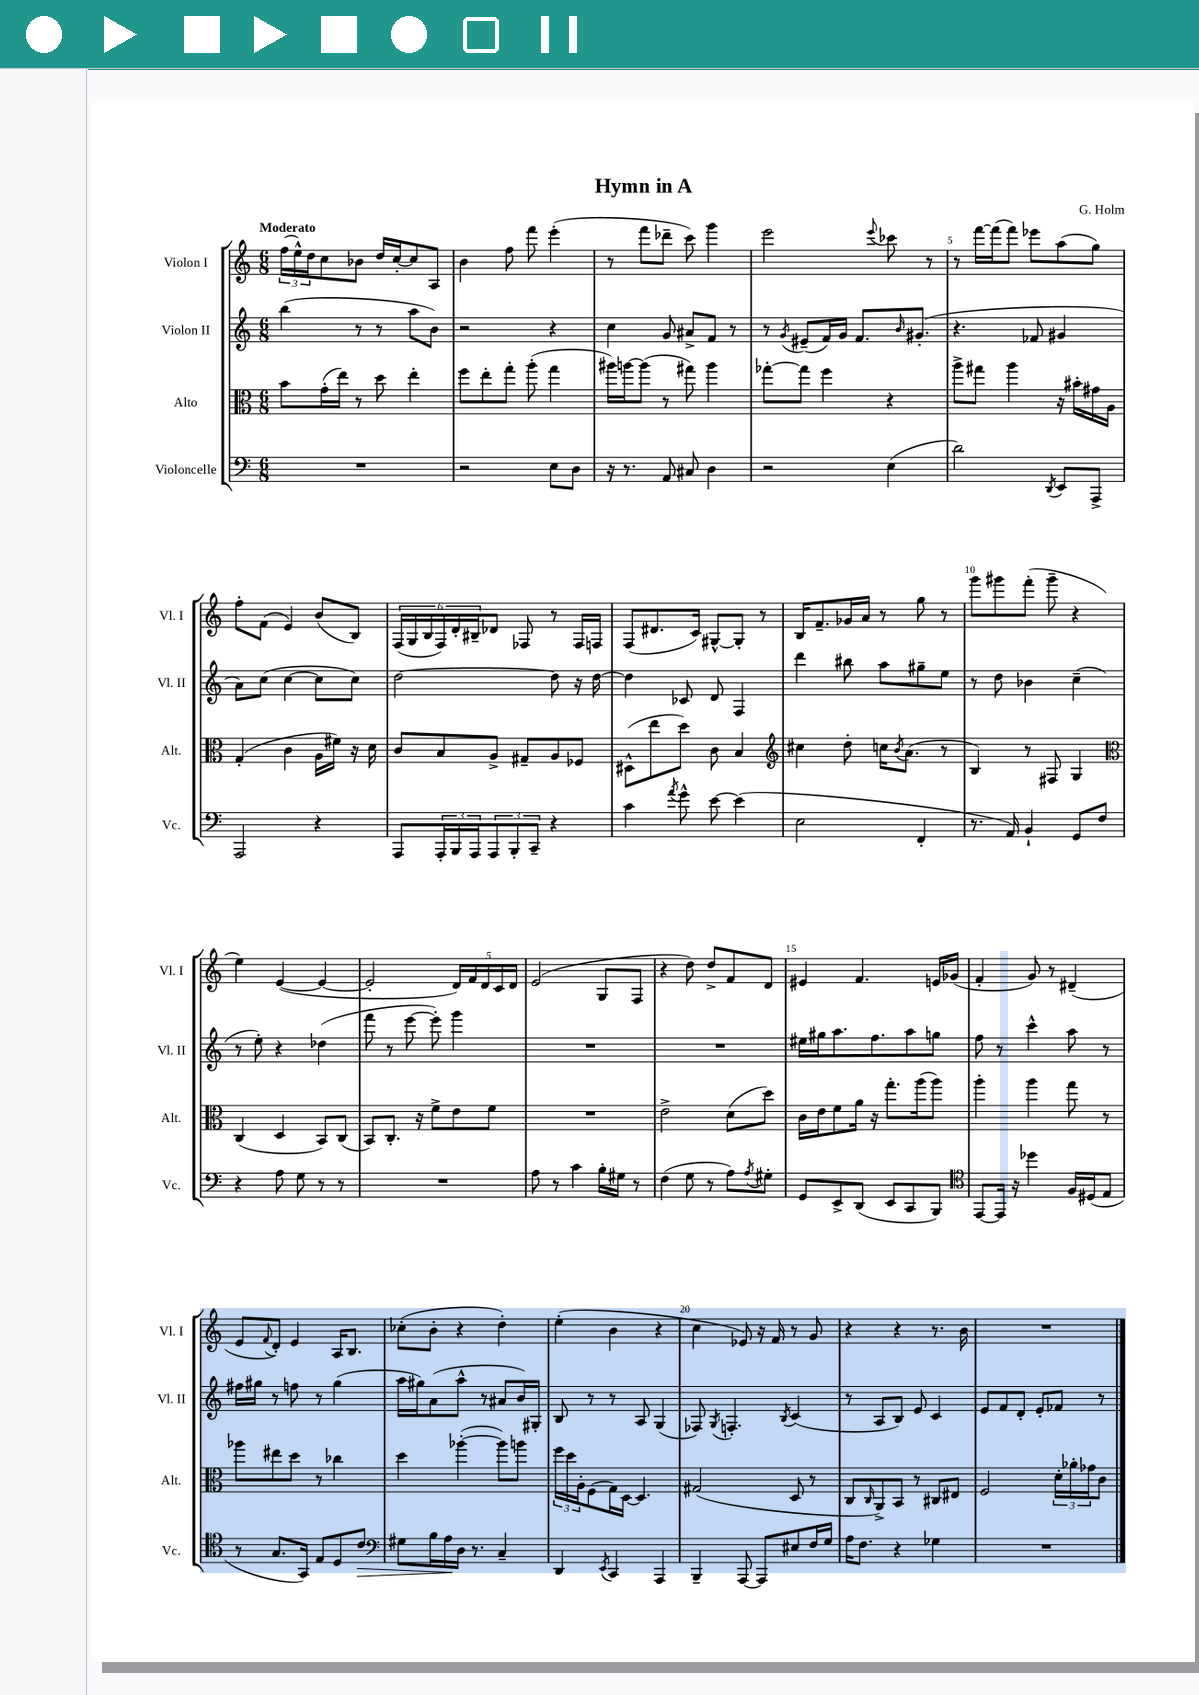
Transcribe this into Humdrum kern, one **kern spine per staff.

**kern	**kern	**kern	**kern
*staff4	*staff3	*staff2	*staff1
*clefF4	*clefC3	*clefG2	*clefG2
*k[]	*k[]	*k[]	*k[]
*M6/8	*M6/8	*M6/8	*M6/8
2.r	8b\L	(4bb\	(24ff\LL
.	.	.	24ee^^\)
.	.	.	24dd\J
.	(16g'\L	.	8cc\
.	16ee\JJ)	.	.
.	8r	8r	8b-\J
.	8dd\	8r	16dd/LL
.	.	.	[16cc'/J
.	4ee'\	8aa\L	8cc/]
.	.	8b\J)	8A/J
=	=	=	=
2r	8ff\L	2r	4b\
.	8ee'\	.	.
.	8gg'\J	.	8ff\
.	(8aa'\	.	8fff\
8E\L	4gg\	4r	(4eee'\
8D\J	.	.	.
=	=	=	=
16r	16aa#\LL)	4cc\	8r
8.r	[16aa\J	.	.
.	(8aa\]J	.	8fff\L
8AA/	8r	8g/	8ddd-~\J
8C#/	8gg#\)	8a#^/L	8ccc\)
4D\	4aa\	8f/J	4ggg\
.	.	8r	.
=	=	=	=
2r	[8gg-'\L	8r	2eee\
.	.	8qg/	.
.	8gg-\]J	(8e#~/L	.
.	4ff\	16f/L)	.
.	.	16g/JJ	.
.	.	8.f/L	.
.	.	.	8qqeee/
(4E\	4r	.	8ccc-\
.	.	16qqb/	.
.	.	(8.g#'/J	.
.	.	.	8r
=	=	=	=
2d\)	8aa^\L	4.r	8r
.	8gg#\J	.	[16fff\LL
.	.	.	(16fff\]J
.	4aa\	.	8fff\J)
.	.	8f-/	8eee-\L
8qDD/	.	.	.
8EE/L	16r	4g#/	(8aa\
.	16b#'\LL	.	.
8AAA^/J	16g#\	.	8gg\J)
.	16A\JJ	.	.
=	=	=	=
2AAA/	(4G'/	8a\L)	8ff'\L
.	.	(8cc\J	(8f\J
.	4c\	[4cc\	4e/)
4r	16A\LL	8cc\]L	(8b/L
.	16f#\JJ)	.	.
.	16r	8cc\J)	8B/J)
.	16d\	.	.
=	=	=	=
8AAA/L	8c/L	[2dd\	(24F/LL
.	.	.	24G/
.	.	.	24B/
24AAA'/L	8B/	.	24F/)
24BBB/	.	.	24d'/
24AAA/J	.	.	24B#~/J
12AAA/	8A^/J	.	8d-/J
12BBB'/	.	.	.
.	8G#~/L	.	8F-/
12CC~/J	.	.	.
4r	8A/	8dd\]	8r
.	8F-/J	16r	16F-/LL
.	.	[16dd\	16F/JJ
=	=	=	=
4c\	(8D#^^\L	4dd\]	(8F/L
.	8ee\	.	8.d#/
8qa/	.	.	.
8g^^\	8dd\J)	8c-/	.
.	.	.	16c/Jk)
[8e\	8c\	8d/	[8G#^^/L
(4e\]	4B/	4F/	8G#'/]J
.	.	.	8r
=	=	=	=
*	*clefG2	*	*
2E\	4cc#\	4ddd\	16B/LK
.	.	.	8.f~/
.	8dd'\	8bb#\	16g-/L
.	.	.	16a/JJ
.	16cc\LK	8aa\L	8r
.	8qb/	.	.
.	(8.a\J	.	.
4FF'/	.	8gg#~\	8gg\
.	8r	8ee\J	8r
=	=	=	=
8.r	4B/)	8r	8ggg\L
.	.	8dd\	8ggg#\
16AA/)	.	.	.
4BB`/	8r	4b-\	(8fff'\J
.	8F#/	.	8ggg#~\
8GG/L	4G/	(4cc~\	4r
8F/J	.	.	.
=	=	=	=
*	*clefC3	*	*
4r	(4C/	8r	4ee\)
.	.	8ee'\)	.
8A\	4D/	4r	([4e/
8G\	.	.	.
8r	8BB/L)	(4dd-\	4e/_
8r	(8C/J	.	.
=	=	=	=
2.r	8BB/L)	8fff\	2e'/]
.	8.C'/J	8r	.
.	.	[8eee\	.
.	16r	.	.
.	8f^\L	8eee'\])	.
.	8e\	4ggg\	20d/LL)
.	.	.	20f/
.	.	.	20d/
.	8f\J	.	.
.	.	.	20c/
.	.	.	20d/JJ
=	=	=	=
8A\	2.r	2.r	(2e/
8r	.	.	.
4c\	.	.	.
16B'\LL	.	.	8G/L
16G#\JJ	.	.	.
8r	.	.	8F/J
=	=	=	=
(4F\	2e^\	2.r	4r
8G\	.	.	8dd\)
8r	.	.	8dd^/L
8A\L)	(8d\L	.	8f/
8qA/	.	.	.
8G#'\J	8dd\J)	.	8d/J
=	=	=	=
8GG/L	16c\LL	16ee#\LL	4e#/
.	16e\J	16gg#\J	.
8EE^/	8f\	8.aa\	.
(8DD/J	16a\Jk	.	4.f/
.	16r	8.ff\	.
8EE/L	8.gg'\L	.	.
8CC/	.	8aa\	.
.	(16aa\k	.	.
8BBB/J)	8aa\J)	8gg\J	16e/LL
.	.	.	(16g-/JJ
=	=	=	=
*clefC4	*	*	*
[8EE/L	4aa'\	8ff\	4f'/
16EE/]Jk	.	8r	.
16r	.	.	.
4dd-\	4aa\	4ccc^^\	8g/)
.	.	.	8r
16F/LL	8gg\	8aa\	(4d#~/
(16D#/J	.	.	.
8E/J	8r	8r	.
=	=	=	=
8r	8aa-\L	16ff#\LL	8e/L
.	.	16gg#\JJ	.
.	.	.	8qqf/
8.G/L	8ee#\	8r	8d'/J)
.	8dd\J	8ff\	4e/
16GG/Jk)	.	.	.
8E/L	8r	8r	.
8D/	4cc-\	(4gg#\	16A/LK
.	.	.	8.B/J
8c/J	.	.	.
=	=	=	=
*clefF4	*	*	*
8G#\L	4dd\	16aa\LL	(8cc-'\L
.	.	16gg#\J)	.
16B\L	.	(8a\	8b'\J
16A\	.	.	.
16D\JJ	([4aa-'\	8aa^^\J	4r
8.r	.	.	.
.	.	8r	.
4C~/	8aa-\]L)	8a#/L	4dd'\)
.	8aa\J	16b/L)	.
.	.	16G#'/JJ	.
=	=	=	=
4DD/	24ff\LL	8B/	(4ee'\
.	24dd\	.	.
.	24A'\J	.	.
.	(8F\	8r	.
8qEE/	.	.	.
4CC/	16G\L)	8r	4b\
.	[16D\JJ	.	.
.	4.D/]	8A/	.
4AAA/	.	(4G/	4r
=	=	=	=
4BBB~/	(2G#/	8F-/)	4cc\
.	.	8qG/	.
.	.	4.F'/	.
[8AAA/	.	.	8e-/)
8AAA/]L	.	.	16r
.	.	.	16f/
.	.	8qB/	.
8E#/	8D/	(4c/	8r
16F/L	8r	.	8g/
16G/JJ	.	.	.
=	=	=	=
16A\LK	8C/L	8r	4r
8.F\J	.	.	.
.	16qqC/	.	.
.	8AA^/)	8A/L	.
4r	8BB/J	8B/J)	4r
.	8r	8e/	.
4G-\	8C#/L	4c/	8.r
.	8E#/J	.	.
.	.	.	16b\
=	=	=	=
2.r	2F/	8e/L	2.r
.	.	8f/	.
.	.	8d'/J	.
.	.	8e'/L	.
.	24d'\LL	8f-/J	.
.	24a-'\	.	.
.	24g-\J	.	.
.	8c\J	8r	.
==	==	==	==
*-	*-	*-	*-
